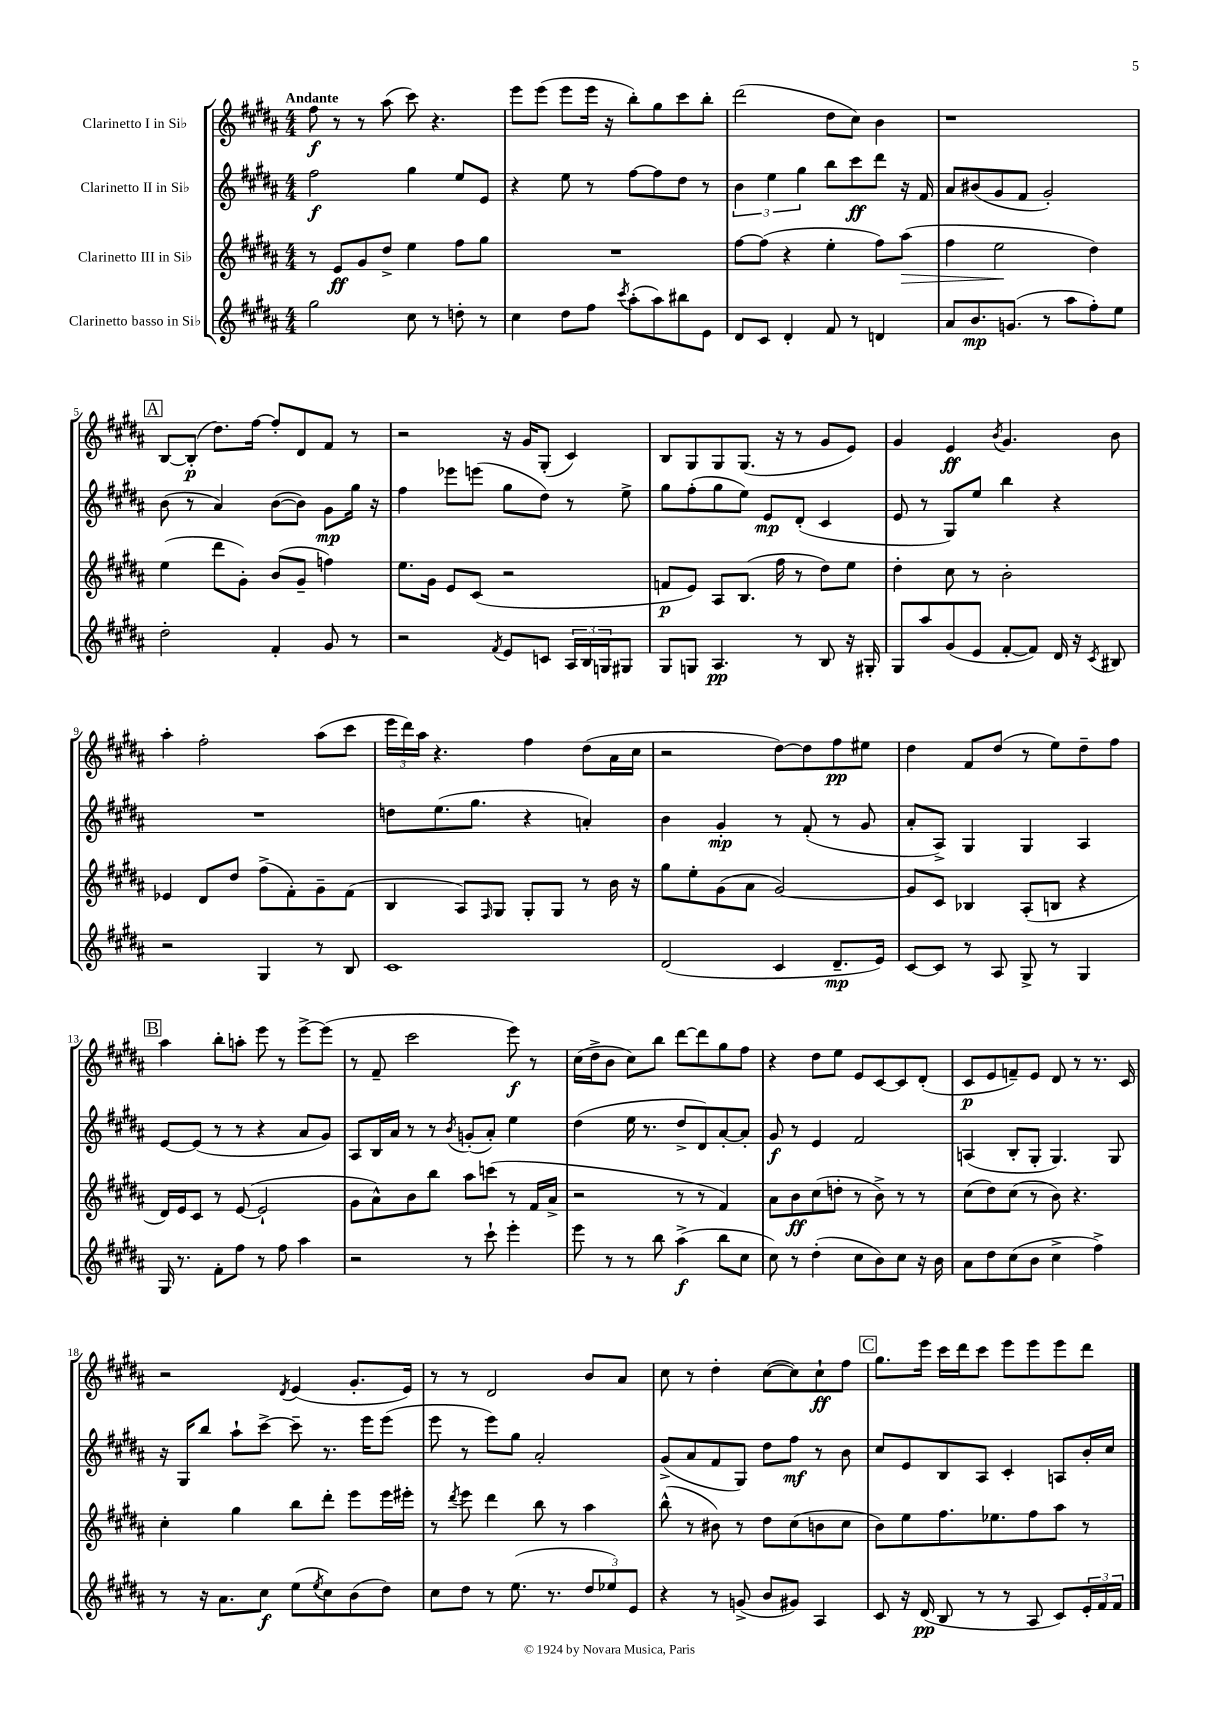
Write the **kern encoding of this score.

**kern	**dynam	**kern	**dynam	**kern	**dynam	**kern	**dynam
*part4	*part4	*part3	*part3	*part2	*part2	*part1	*part1
*staff4	*staff4	*staff3	*staff3	*staff2	*staff2	*staff1	*staff1
*I"Clarinetto basso in Si♭	*	*I"Clarinetto III in Si♭	*	*I"Clarinetto II in Si♭	*	*I"Clarinetto I in Si♭	*
*clefG2	*	*clefG2	*	*clefG2	*	*clefG2	*
*k[f#c#g#d#a#]	*	*k[f#c#g#d#a#]	*	*k[f#c#g#d#a#]	*	*k[f#c#g#d#a#]	*
*M4/4	*	*M4/4	*	*M4/4	*	*M4/4	*
=1	=1	=1	=1	=1	=1	=1	=1
!	!	!	!	!	!	!LO:TX:a:B:t=Andante	!
2gg#\	.	8r	.	2ff#\	f	8ff#\	f
.	.	8e/L	ff	.	.	8r	.
.	.	8g#/	.	.	.	8r	.
.	.	8dd#^/J	.	.	.	(8aa#\	.
8cc#\	.	4ee\	.	4gg#\	.	8ccc#\)	.
8r	.	.	.	.	.	4.r	.
8ddn'\	.	8ff#\L	.	8ee/L	.	.	.
8r	.	8gg#\J	.	8e/J	.	.	.
=2	=2	=2	=2	=2	=2	=2	=2
4cc#\	.	1r	.	4r	.	8eee\L	.
.	.	.	.	.	.	(8eee\J	.
8dd#\L	.	.	.	8ee\	.	8eee\L	.
8ff#\J	.	.	.	8r	.	16eee\Jk	.
.	.	.	.	.	.	16r	.
8qccc#/	.	.	.	.	.	.	.
(8aa#'\L	.	.	.	[8ff#\L	.	8bb'\L)	.
8aa#\)	.	.	.	8ff#\]	.	8gg#\	.
8bb#X\	.	.	.	8dd#\J	.	8ccc#\	.
8e\J	.	.	.	8r	.	8bb'\J	.
=3	=3	=3	=3	=3	=3	=3	=3
8d#/L	.	[8ff#\L	.	6b\	.	(2ddd#\	.
8c#/J	.	(8ff#\J]	.	.	.	.	.
.	.	.	.	6ee\	.	.	.
4d#'/	.	4r	.	.	.	.	.
.	.	.	.	6gg#\	.	.	.
8f#/	.	4ee'\	.	8bb\L	.	8dd#\L	.
8r	.	.	.	8ccc#\	ff	8cc#\J)	.
4dn/	.	8ff#\L)	.	8ddd#\J	.	4b\	.
!	!	!	!LO:HP:b	!	!	!	!
.	.	(8aa#\J	>	16r	.	.	.
.	.	.	.	16f#/	.	.	.
=4	=4	=4	=4	=4	=4	=4	=4
8a#/L	.	4ff#\	.	8a#/L	.	1r	.
8.b/	mp	.	.	(8b#X/	.	.	.
.	.	2ee\	.	8g#/	.	.	.
(8.gn/J	.	.	.	.	.	.	.
.	.	.	.	8f#/J	.	.	.
8r	.	.	.	2g#'/)	.	.	.
8aa#\L	.	.	.	.	.	.	.
8ff#'\)	.	4dd#\)	]	.	.	.	.
8ee\J	.	.	.	.	.	.	.
!!LO:LB:g=z
!!LO:REH:place=s1:t=A
=5	=5	=5	=5	=5	=5	=5	=5
2dd#'\	.	(4ee\	.	(8b\	.	[8B/L	.
.	.	.	.	8r	.	(8B'/J]	p
.	.	8ddd#\L	.	4a#/)	.	8.dd#\L)	.
.	.	8g#'\J)	.	.	.	.	.
.	.	.	.	.	.	[16ff#\Jk	.
4f#'/	.	(8b/L	.	([8b\L	.	8ff#'/L]	.
.	.	8g#~/J	.	8b\J])	.	8d#/	.
8g#/	.	4ffn\)	.	8g#\L	mp	8f#/J	.
8r	.	.	.	16gg#\Jk	.	8r	.
.	.	.	.	16r	.	.	.
=6	=6	=6	=6	=6	=6	=6	=6
2r	.	8.ee\L	.	4ff#\	.	2r	.
.	.	16g#\Jk	.	.	.	.	.
.	.	8e/L	.	8eee-X\L	.	.	.
.	.	(8c#/J	.	(8eeen\J	.	.	.
8qf#/	.	.	.	.	.	.	.
8e/L	.	2r	.	8gg#\L	.	16r	.
.	.	.	.	.	.	16g#/KL	.
8cn/J	.	.	.	8dd#\J)	.	(8G#'/J	.
24A#/LL	.	.	.	8r	.	4c#/)	.
24B/	.	.	.	.	.	.	.
24Gn/J	.	.	.	.	.	.	.
8G#X/J	.	.	.	8ee^\	.	.	.
=7	=7	=7	=7	=7	=7	=7	=7
8G#/L	.	8fn/L	p	8gg#\L	.	8B/L	.
8Gn/J	.	8e/J)	.	(8ff#'\	.	8G#/	.
4.A#/	pp	8A#/L	.	8gg#\	.	8G#/	.
.	.	(8.B/J	.	8ee\J)	.	(8.G#/J	.
.	.	.	.	8e/L	mp	.	.
.	.	16ff#\	.	.	.	16r	.
8r	.	8r	.	(8d#'/J	.	8r	.
8B/	.	8dd#\L)	.	4c#/	.	8g#/L	.
16r	.	8ee\J	.	.	.	8e/J)	.
16G#X'/	.	.	.	.	.	.	.
=8	=8	=8	=8	=8	=8	=8	=8
8G#/L	.	4dd#'\	.	8e/	.	4g#/	.
8aa#/	.	.	.	8r	.	.	.
(8g#/	.	8cc#\	.	8G#/L)	.	4e/	ff
8e/J	.	8r	.	8ee/J	.	.	.
.	.	.	.	.	.	8qb/	.
[8f#'/L	.	2b'\	.	4bb\	.	4.g#/	.
8f#/J])	.	.	.	.	.	.	.
16d#/	.	.	.	4r	.	.	.
16r	.	.	.	.	.	.	.
8qc#/	.	.	.	.	.	.	.
8B#X/	.	.	.	.	.	8b\	.
!!LO:LB:g=z
=9	=9	=9	=9	=9	=9	=9	=9
2r	.	4e-X/	.	1r	.	4aa#'\	.
.	.	8d#/L	.	.	.	2ff#'\	.
.	.	8dd#/J	.	.	.	.	.
4G#/	.	(8ff#^\L	.	.	.	.	.
.	.	8f#'\)	.	.	.	.	.
8r	.	8g#~\	.	.	.	(8aa#\L	.
8B/	.	(8f#\J	.	.	.	8ccc#\J	.
=10	=10	=10	=10	=10	=10	=10	=10
1c#	.	4B/	.	8ddn\L	.	24eee\LL	.
.	.	.	.	.	.	24ddd#\)	.
.	.	.	.	.	.	24aa#\JJ	.
.	.	.	.	(8.ee\	.	4.r	.
.	.	8A#/L)	.	.	.	.	.
.	.	.	.	8.gg#\J	.	.	.
.	.	16qqF#/	.	.	.	.	.
.	.	8G#/J	.	.	.	.	.
.	.	8G#'/L	.	4r	.	4ff#\	.
.	.	8G#/J	.	.	.	.	.
.	.	8r	.	4an'/)	.	(8dd#\L	.
.	.	16b\	.	.	.	16a#\L	.
.	.	16r	.	.	.	16cc#\JJ	.
=11	=11	=11	=11	=11	=11	=11	=11
(2d#/	.	8gg#\L	.	4b\	.	2r	.
.	.	8ee'\	.	.	.	.	.
.	.	(8g#\	.	4g#'/	mp	.	.
.	.	8a#\J	.	.	.	.	.
4c#/	.	[2g#/)	.	8r	.	[8dd#\L)	.
.	.	.	.	(8f#'/	.	8dd#\]	.
8.d#~/L	mp	.	.	8r	.	8ff#\	pp
.	.	.	.	8g#/	.	8ee#X\J	.
16e/Jk)	.	.	.	.	.	.	.
=12	=12	=12	=12	=12	=12	=12	=12
[8c#/L	.	8g#/L]	.	8a#'/L	.	4dd#\	.
8c#/J]	.	8c#/J	.	8A#^/J)	.	.	.
8r	.	4B-X/	.	4G#/	.	8f#/L	.
8A#/	.	.	.	.	.	(8dd#/J	.
8G#^/	.	(8A#'/L	.	4G#/	.	8r	.
8r	.	8Bn/J	.	.	.	8ee\L)	.
4G#/	.	4r	.	4A#/	.	8dd#~\	.
.	.	.	.	.	.	8ff#\J	.
!!LO:LB:g=z
!!LO:REH:place=s1:t=B
=13	=13	=13	=13	=13	=13	=13	=13
16G#/	.	16d#/LL)	.	[8e/L	.	4aa#\	.
8.r	.	16e/J	.	.	.	.	.
.	.	8c#/J	.	(8e/J]	.	.	.
8f#'\L	.	8r	.	8r	.	8bb'\L	.
8ff#\J	.	([8e/	.	8r	.	8aan'\J	.
8r	.	2e`/]	.	4r	.	8eee\	.
8ff#\	.	.	.	.	.	8r	.
4aa#\	.	.	.	8a#/L	.	[8eee^\L	.
.	.	.	.	8g#/J)	.	(8eee\J]	.
=14	=14	=14	=14	=14	=14	=14	=14
2r	.	8g#\L	.	8A#/L	.	8r	.
.	.	8a#^^\)	.	16B/L	.	8f#~/	.
.	.	.	.	16a#/JJ	.	.	.
.	.	8b\	.	8r	.	2ccc#\	.
.	.	8bb\J	.	8r	.	.	.
.	.	.	.	8qb/	.	.	.
8r	.	8aa#\L	.	(8gn'/L	.	.	.
8ccc#`\	.	(8cccn\J	.	8a#'/J)	.	.	.
4eee'\	.	8r	.	4ee\	.	8eee\)	f
.	.	16f#/LL	.	.	.	8r	.
.	.	16a#^/JJ	.	.	.	.	.
=15	=15	=15	=15	=15	=15	=15	=15
8eee\	.	2r	.	(4dd#\	.	(16cc#\LL	.
.	.	.	.	.	.	16dd#^\J	.
8r	.	.	.	.	.	8b\J	.
8r	.	.	.	16ee\	.	8cc#\L)	.
.	.	.	.	8.r	.	.	.
8bb\	.	.	.	.	.	8bb\J	.
(4aa#^\	f	8r	.	8dd#^/L	.	[8ddd#\L	.
.	.	8r	.	8d#/)	.	8ddd#\]	.
8bb\L	.	4f#/)	.	[8a#'/	.	8gg#\	.
8cc#\J	.	.	.	8a#'/J]	.	8ff#\J	.
=16	=16	=16	=16	=16	=16	=16	=16
8cc#\)	.	8a#\L	.	8g#/	f	4r	.
8r	.	8b\	ff	8r	.	.	.
(4dd#'\	.	(8cc#\	.	4e/	.	8dd#\L	.
.	.	8ddn'\J	.	.	.	8ee\J	.
8cc#\L	.	8r	.	2f#/	.	8e/L	.
8b\)	.	8b^\)	.	.	.	[8c#/	.
8cc#\J	.	8r	.	.	.	8c#/]	.
16r	.	8r	.	.	.	(8d#'/J	.
16b\	.	.	.	.	.	.	.
=17	=17	=17	=17	=17	=17	=17	=17
8a#\L	.	(8cc#\L	.	(4An/	.	8c#/L	p
8dd#\	.	8dd#\)	.	.	.	8e/	.
(8cc#\	.	(8cc#\J	.	8B'/L	.	8fn~/)	.
8b\J	.	8r	.	8G#'/J	.	8e/J	.
4cc#^\	.	8b\)	.	4.G#/)	.	8d#/	.
.	.	4.r	.	.	.	8r	.
4ff#^\)	.	.	.	.	.	8.r	.
.	.	.	.	8G#/	.	.	.
.	.	.	.	.	.	16c#/	.
!!LO:LB:g=z
=18	=18	=18	=18	=18	=18	=18	=18
8r	.	4cc#'\	.	16r	.	2r	.
.	.	.	.	16G#/KL	.	.	.
16r	.	.	.	8bb/J	.	.	.
8.a#\L	.	.	.	.	.	.	.
.	.	4gg#\	.	8aa#`\L	.	.	.
8cc#\J	f	.	.	[8ccc#^\J	.	.	.
.	.	.	.	.	.	8qd#/	.
(8ee\L	.	8bb\L	.	8ccc#~\]	.	(4e/	.
8qee/	.	.	.	.	.	.	.
8cc#\)	.	8ddd#'\J	.	8.r	.	.	.
(8b\	.	8eee\L	.	.	.	8.g#'/L	.
.	.	.	.	16eee\KL	.	.	.
8dd#\J)	.	16eee\L	.	(8eee\J	.	.	.
.	.	16eee#X'\JJ	.	.	.	16e/Jk)	.
=19	=19	=19	=19	=19	=19	=19	=19
8cc#\L	.	8r	.	8eee\	.	8r	.
.	.	8qddd#/	.	.	.	.	.
8dd#\J	.	8eee\	.	8r	.	8r	.
8r	.	4ddd#\	.	8eee\L)	.	2d#/	.
(8.ee\	.	.	.	8gg#\J	.	.	.
.	.	8bb\	.	2a#'/	.	.	.
8.r	.	.	.	.	.	.	.
.	.	8r	.	.	.	.	.
12dd#/L	.	4aa#\	.	.	.	8b/L	.
12ee-X/)	.	.	.	.	.	.	.
.	.	.	.	.	.	8a#/J	.
12e/J	.	.	.	.	.	.	.
=20	=20	=20	=20	=20	=20	=20	=20
4r	.	(8bb^^\	.	(8g#^/L	.	8cc#\	.
.	.	8r	.	8a#/	.	8r	.
8r	.	8b#X\)	.	8f#/	.	4dd#'\	.
(8gn^/	.	8r	.	8G#/J)	.	.	.
8b/L	.	8dd#\L	.	8dd#\L	.	([8cc#\L	.
8g#X/J)	.	(8cc#\	.	8ff#\J	mf	8cc#\])	.
4A#/	.	8bn\	.	8r	.	8cc#`\	ff
.	.	8cc#\J	.	8b\	.	8ff#\J	.
!!LO:REH:place=s1:t=C
=21	=21	=21	=21	=21	=21	=21	=21
8c#/	.	8b\L)	.	8cc#/L	.	8.gg#\L	.
16r	.	8ee\	.	8e/	.	.	.
(16d#/	pp	.	.	.	.	16eee\Jk	.
8B/	.	8.ff#\	.	8B/	.	16ccc#\LL	.
.	.	.	.	.	.	16ddd#\J	.
8r	.	.	.	8A#/J	.	8ccc#\J	.
.	.	8.ee-X\	.	.	.	.	.
8r	.	.	.	4c#'/	.	8eee\L	.
8A#/	.	8ff#\	.	.	.	8eee\	.
8c#/L)	.	8aa#\J	.	8An/L	.	8eee\	.
24e'/L	.	8r	.	16b'/L	.	8ddd#\J	.
24f#/	.	.	.	.	.	.	.
.	.	.	.	16cc#/JJ	.	.	.
24f#/JJ	.	.	.	.	.	.	.
==	==	==	==	==	==	==	==
*-	*-	*-	*-	*-	*-	*-	*-
